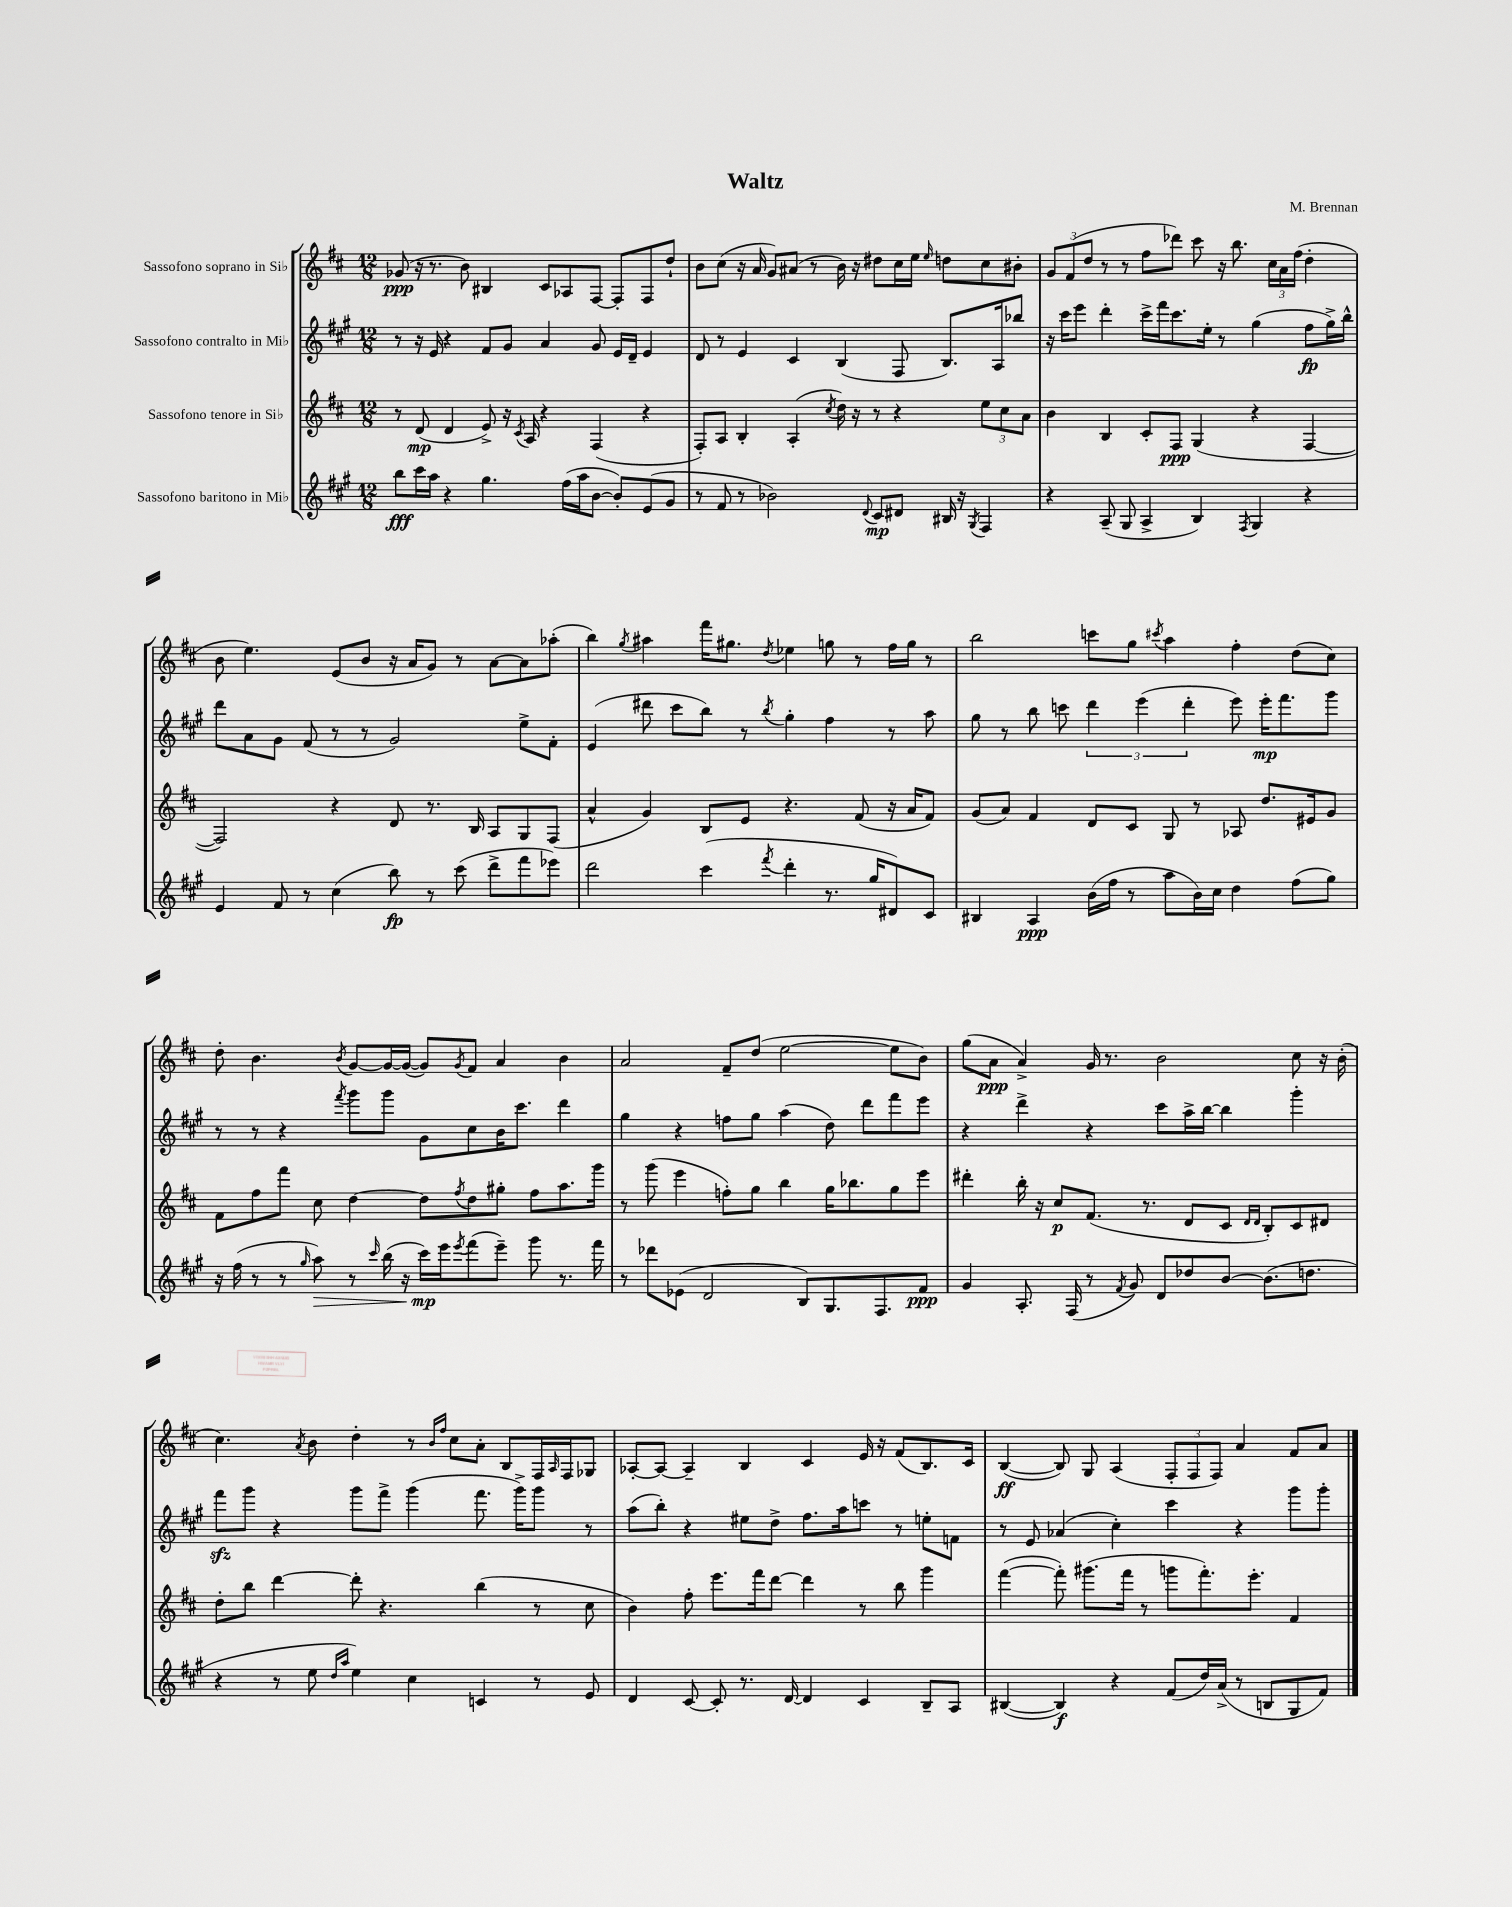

**kern	**dynam	**kern	**dynam	**kern	**dynam	**kern	**dynam
*part4	*part4	*part3	*part3	*part2	*part2	*part1	*part1
*staff4	*staff4	*staff3	*staff3	*staff2	*staff2	*staff1	*staff1
*I"Sassofono baritono in Mi♭	*	*I"Sassofono tenore in Si♭	*	*I"Sassofono contralto in Mi♭	*	*I"Sassofono soprano in Si♭	*
*clefG2	*	*clefG2	*	*clefG2	*	*clefG2	*
*k[f#c#g#]	*	*k[f#c#]	*	*k[f#c#g#]	*	*k[f#c#]	*
*M12/8	*	*M12/8	*	*M12/8	*	*M12/8	*
=1	=1	=1	=1	=1	=1	=1	=1
8bb\L	fff	8r	.	8r	.	(8g-X/	ppp
16ccc#\L	.	(8d/	mp	16r	.	16r	.
16aa\JJ	.	.	.	16e/	.	8.r	.
4r	.	4d/	.	4r	.	.	.
.	.	.	.	.	.	8b\)	.
4.gg#\	.	8e^/)	.	8f#/L	.	4B#X/	.
.	.	16r	.	8g#/J	.	.	.
.	.	8qc#/	.	.	.	.	.
.	.	16A/	.	.	.	.	.
.	.	4r	.	4a/	.	8c#/L	.
(16ff#\LL	.	.	.	.	.	8A-X/	.
16aa\J	.	.	.	.	.	.	.
[8b\J	.	(4F#/	.	8g#/	.	[8F#/J	.
8b'/L])	.	.	.	16e/LL	.	8F#'/L]	.
.	.	.	.	16d~/JJ	.	.	.
(8e/	.	4r	.	4e/	.	8F#/	.
8g#/J	.	.	.	.	.	8dd`/J	.
=2	=2	=2	=2	=2	=2	=2	=2
8r	.	8F#'/L)	.	8d/	.	8b\L	.
8f#/	.	8A/J	.	8r	.	(8cc#\J	.
8r	.	4B'/	.	4e/	.	16r	.
.	.	.	.	.	.	16a/	.
2b-X\)	.	.	.	.	.	8g/L)	.
.	.	(4A'/	.	4c#/	.	(8a#X/J	.
.	.	.	.	.	.	8r	.
.	.	8qcc#/	.	.	.	.	.
.	.	16dd\)	.	(4B/	.	16b\)	.
.	.	16r	.	.	.	16r	.
8qqd/	.	.	.	.	.	.	.
8c#/L	mp	8r	.	.	.	8dd#X\L	.
8d#X/J	.	4r	.	8F#/	.	16cc#\L	.
.	.	.	.	.	.	16ee\JJ	.
.	.	.	.	.	.	16qqee/	.
16B#X/	.	.	.	8.B/L)	.	8ddn\L	.
16r	.	.	.	.	.	.	.
8qG#/	.	.	.	.	.	.	.
4F#/	.	12ee\L	.	.	.	8cc#\	.
.	.	.	.	16A/k	.	.	.
.	.	12cc#\	.	.	.	.	.
.	.	.	.	8bb-X/J	.	8b#X'\J	.
.	.	12a\J	.	.	.	.	.
=3	=3	=3	=3	=3	=3	=3	=3
4r	.	4b\	.	16r	.	12g/L	.
.	.	.	.	16ccc#\KL	.	.	.
.	.	.	.	.	.	(12f#/	.
.	.	.	.	8eee\J	.	.	.
.	.	.	.	.	.	12dd/J	.
(8A~/	.	4B/	.	4ddd'\	.	8r	.
8G#/	.	.	.	.	.	8r	.
4A^/	.	8c#'/L	.	16ccc#^\LL	.	8ff#\L	.
.	.	.	.	16fff#\J	.	.	.
.	.	8F#/J	ppp	8.ccc#\	.	8ddd-X\J)	.
4B/)	.	(4G/	.	.	.	8ccc#\	.
.	.	.	.	16ee'\Jk	.	.	.
.	.	.	.	8r	.	16r	.
.	.	.	.	.	.	8.bb\	.
8qF#/	.	.	.	.	.	.	.
4G#/	.	4r	.	(4gg#\	.	.	.
.	.	.	.	.	.	24cc#\LL	.
.	.	.	.	.	.	24a\	.
.	.	.	.	.	.	(24ff#\JJ	.
4r	.	[4F#/	.	8ff#\L	fp	4dd'\	.
.	.	.	.	16gg#^\L)	.	.	.
.	.	.	.	16bb^^\JJ	.	.	.
!!LO:LB:g=z
=4	=4	=4	=4	=4	=4	=4	=4
4e/	.	2F#/])	.	8ddd\L	.	8b\	.
.	.	.	.	8a\	.	4.ee\)	.
8f#/	.	.	.	8g#\J	.	.	.
8r	.	.	.	(8f#/	.	.	.
(4cc#\	.	4r	.	8r	.	(8e/L	.
.	.	.	.	8r	.	8b/J	.
8bb\)	fp	8d/	.	2g#/)	.	16r	.
.	.	.	.	.	.	16a/KL	.
8r	.	8.r	.	.	.	8g/J)	.
(8ccc#\	.	.	.	.	.	8r	.
.	.	16B/	.	.	.	.	.
8ddd^\L	.	8A/L	.	.	.	[8a\L	.
8fff#\	.	8G/	.	8ee^\L	.	8a\]	.
8eee-X\J)	.	(8F#/J	.	8f#'\J	.	(8aa-X'\J	.
=5	=5	=5	=5	=5	=5	=5	=5
2ddd\	.	4a^^/	.	(4e/	.	4bb\)	.
.	.	.	.	.	.	8qgg/	.
.	.	4g/)	.	8ddd#X\	.	4aa#X\	.
.	.	.	.	8ccc#\L	.	.	.
(4ccc#\	.	8B/L	.	8bb\J)	.	16fff#\KL	.
.	.	.	.	.	.	8.gg#X\J	.
.	.	8e/J	.	8r	.	.	.
8qfff#/	.	.	.	8qbb/	.	8qdd/	.
4ddd'\	.	4.r	.	4gg#'\	.	4ee-X\	.
8.r	.	.	.	4ff#\	.	8ggn\	.
.	.	(8f#/	.	.	.	8r	.
16gg#/KL	.	.	.	.	.	.	.
8d#X/)	.	16r	.	8r	.	16ff#\LL	.
.	.	16a/KL	.	.	.	16gg\JJ	.
8c#/J	.	8f#/J)	.	8aa\	.	8r	.
=6	=6	=6	=6	=6	=6	=6	=6
4B#X/	.	(8g/L	.	8gg#\	.	2bb\	.
.	.	8a/J)	.	8r	.	.	.
4A/	ppp	4f#/	.	8bb\	.	.	.
.	.	.	.	8cccn\	.	.	.
(16b\LL	.	8d/L	.	6ddd\	.	8cccn\L	.
16ff#\JJ	.	.	.	.	.	.	.
8r	.	8c#/J	.	.	.	8gg\J	.
.	.	.	.	(6eee\	.	.	.
.	.	.	.	.	.	8qccc#X/	.
8aa\L	.	8G/	.	.	.	4aa\	.
.	.	.	.	6ddd'\	.	.	.
16b\L)	.	8r	.	.	.	.	.
16cc#\JJ	.	.	.	.	.	.	.
4dd\	.	8A-X/	.	8eee\)	.	4ff#'\	.
.	.	8.dd/L	.	16eee'\KL	mp	.	.
.	.	.	.	8.fff#\	.	.	.
(8ff#\L	.	.	.	.	.	(8dd\L	.
.	.	16e#X/k	.	.	.	.	.
8gg#\J)	.	8g/J	.	8ggg#\J	.	8cc#\J)	.
!!LO:LB:g=z
=7	=7	=7	=7	=7	=7	=7	=7
16r	.	8f#\L	.	8r	.	8dd'\	.
(16ff#\	.	.	.	.	.	.	.
8r	.	8ff#\	.	8r	.	4.b\	.
8r	.	8fff#\J	.	4r	.	.	.
16qqgg#/	.	.	.	.	.	.	.
!	!LO:HP:b	!	!	!	!	!	!
8aa\)	>	8cc#\	.	.	.	.	.
.	.	.	.	8qfff#/	.	8qb/	.
8r	.	[4dd\	.	8ggg#\L	.	[8g/L	.
16qqccc#/	.	.	.	.	.	.	.
(16bb\	.	.	.	8ggg#\J	.	16g/L_	.
16r	.	.	.	.	.	(16g/JJ_	.
16ccc#\LL)	mp	8dd\L]	.	8g#\L	.	8g/L])	.
16eee\J	]	.	.	.	.	.	.
8qeee/	.	8qff#/	.	.	.	8qg/	.
(8fff#\	.	8dd\	.	8cc#\	.	8f#/J	.
8eee~\J)	.	8gg#X'\J	.	16b\K	.	4a/	.
.	.	.	.	8.ccc#\J	.	.	.
8ggg#\	.	8ff#\L	.	.	.	.	.
8.r	.	8.aa\	.	4ddd\	.	4b\	.
16fff#\	.	16ggg\Jk	.	.	.	.	.
=8	=8	=8	=8	=8	=8	=8	=8
8r	.	8r	.	4gg#\	.	2a/	.
8ddd-X\L	.	(8ggg\	.	.	.	.	.
(8e-X\J	.	4eee\	.	4r	.	.	.
2d/	.	.	.	.	.	.	.
.	.	8ffn'\L)	.	8ffn\L	.	8f#~/L	.
.	.	8gg\J	.	8gg#\J	.	(8dd/J	.
.	.	4bb\	.	(4aa\	.	[2ee\	.
8B/L)	.	.	.	.	.	.	.
8.G#/	.	16gg\KL	.	8dd\)	.	.	.
.	.	8.bb-X\	.	.	.	.	.
.	.	.	.	8ddd\L	.	.	.
8.F#/	.	.	.	.	.	.	.
.	.	8gg\	.	8fff#\	.	8ee\L]	.
8f#/J	ppp	8eee\J	.	8eee\J	.	8b\J)	.
=9	=9	=9	=9	=9	=9	=9	=9
4g#/	.	4ddd#X'\	.	4r	.	(8gg\L	.
.	.	.	.	.	.	8a\J	ppp
8.A'/	.	16bb'\	.	4ddd^\	.	4a^/)	.
.	.	16r	.	.	.	.	.
.	.	8cc#/L	p	.	.	.	.
(16F#/	.	.	.	.	.	.	.
8r	.	(8.f#/J	.	4r	.	16g/	.
.	.	.	.	.	.	8.r	.
8qf#/	.	.	.	.	.	.	.
8g#/)	.	.	.	.	.	.	.
.	.	8.r	.	.	.	.	.
8d/L	.	.	.	8ccc#\L	.	2b\	.
8dd-X/	.	8d/L	.	16aa^\L	.	.	.
.	.	.	.	[16bb\JJ	.	.	.
[8b/J	.	8c#/J	.	4bb\]	.	.	.
.	.	16qqd/LL	.	.	.	.	.
.	.	16qqd/JJ	.	.	.	.	.
(8.b\L]	.	8B'/L)	.	.	.	.	.
.	.	8c#/	.	4ggg#'\	.	8cc#\	.
8.ddn\J	.	.	.	.	.	.	.
.	.	8d#X/J	.	.	.	16r	.
.	.	.	.	.	.	(16b'\	.
!!LO:LB:g=z
=10	=10	=10	=10	=10	=10	=10	=10
4r	.	8dd'\L	.	8fff#zz\L	.	4.cc#\)	.
.	.	8bb\J	.	8ggg#\J	.	.	.
8r	.	[4ddd\	.	4r	.	.	.
.	.	.	.	.	.	8qa/	.
8ee\	.	.	.	.	.	8b\	.
16qqdd/LL	.	.	.	.	.	.	.
16qqaa/JJ	.	.	.	.	.	.	.
4ee\)	.	8ddd'\]	.	8ggg#\L	.	4dd'\	.
.	.	4.r	.	8fff#^\J	.	.	.
4cc#\	.	.	.	(4ggg#\	.	8r	.
.	.	.	.	.	.	16qqb/LL	.
.	.	.	.	.	.	16qqff#/JJ	.
.	.	.	.	.	.	8cc#\L	.
4cn/	.	(4bb\	.	8.fff#\	.	8a'\J	.
.	.	.	.	.	.	8B/L	.
.	.	.	.	16ggg#^\KL)	.	.	.
8r	.	8r	.	8ggg#\J	.	16F#/L	.
.	.	.	.	.	.	16qqA/	.
.	.	.	.	.	.	16F#/J	.
8e/	.	8cc#\	.	8r	.	8G-X/J	.
=11	=11	=11	=11	=11	=11	=11	=11
4d/	.	4b\)	.	(8aa\L	.	[8A-X'/L	.
.	.	.	.	8bb'\J)	.	8A-/J_	.
[8c#/	.	8ff#'\	.	4r	.	4A-~/]	.
8c#'/]	.	8.eee\L	.	.	.	.	.
8.r	.	.	.	8ee#X\L	.	4B/	.
.	.	16fff#\k	.	.	.	.	.
.	.	[8ddd\J	.	8dd^\J	.	.	.
[16d/	.	.	.	.	.	.	.
4d/]	.	4ddd\]	.	8.ff#\L	.	4c#/	.
.	.	.	.	16aa\k	.	.	.
4c#/	.	8r	.	8cccn\J	.	16e/	.
.	.	.	.	.	.	16r	.
.	.	8bb\	.	8r	.	(8f#/L	.
8B~/L	.	4ggg\	.	8een'\L	.	8.B/)	.
8A/J	.	.	.	8fn\J	.	.	.
.	.	.	.	.	.	16c#/Jk	.
=12	=12	=12	=12	=12	=12	=12	=12
([4B#X/	.	([4fff#\	.	8r	.	([4B/	ff
.	.	.	.	8e/	.	.	.
4B#/])	f	8fff#'\])	.	(4a-X/	.	8B/])	.
.	.	(8.ggg#X\L	.	.	.	8G/	.
4r	.	.	.	4cc#'\)	.	(4A/	.
.	.	16fff#\Jk	.	.	.	.	.
.	.	8r	.	.	.	.	.
(8f#/L	.	8gggn\L	.	4ccc#\	.	12F#'/L	.
.	.	.	.	.	.	12F#/	.
16dd/L)	.	8.fff#'\)	.	.	.	.	.
.	.	.	.	.	.	12F#/J)	.
(16a^/JJ	.	.	.	.	.	.	.
8r	.	.	.	4r	.	4a/	.
.	.	8.eee'\J	.	.	.	.	.
8Bn/L	.	.	.	.	.	.	.
8G#/	.	4f#/	.	8ggg#\L	.	8f#/L	.
8f#/J)	.	.	.	8ggg#'\J	.	8a/J	.
==	==	==	==	==	==	==	==
*-	*-	*-	*-	*-	*-	*-	*-
